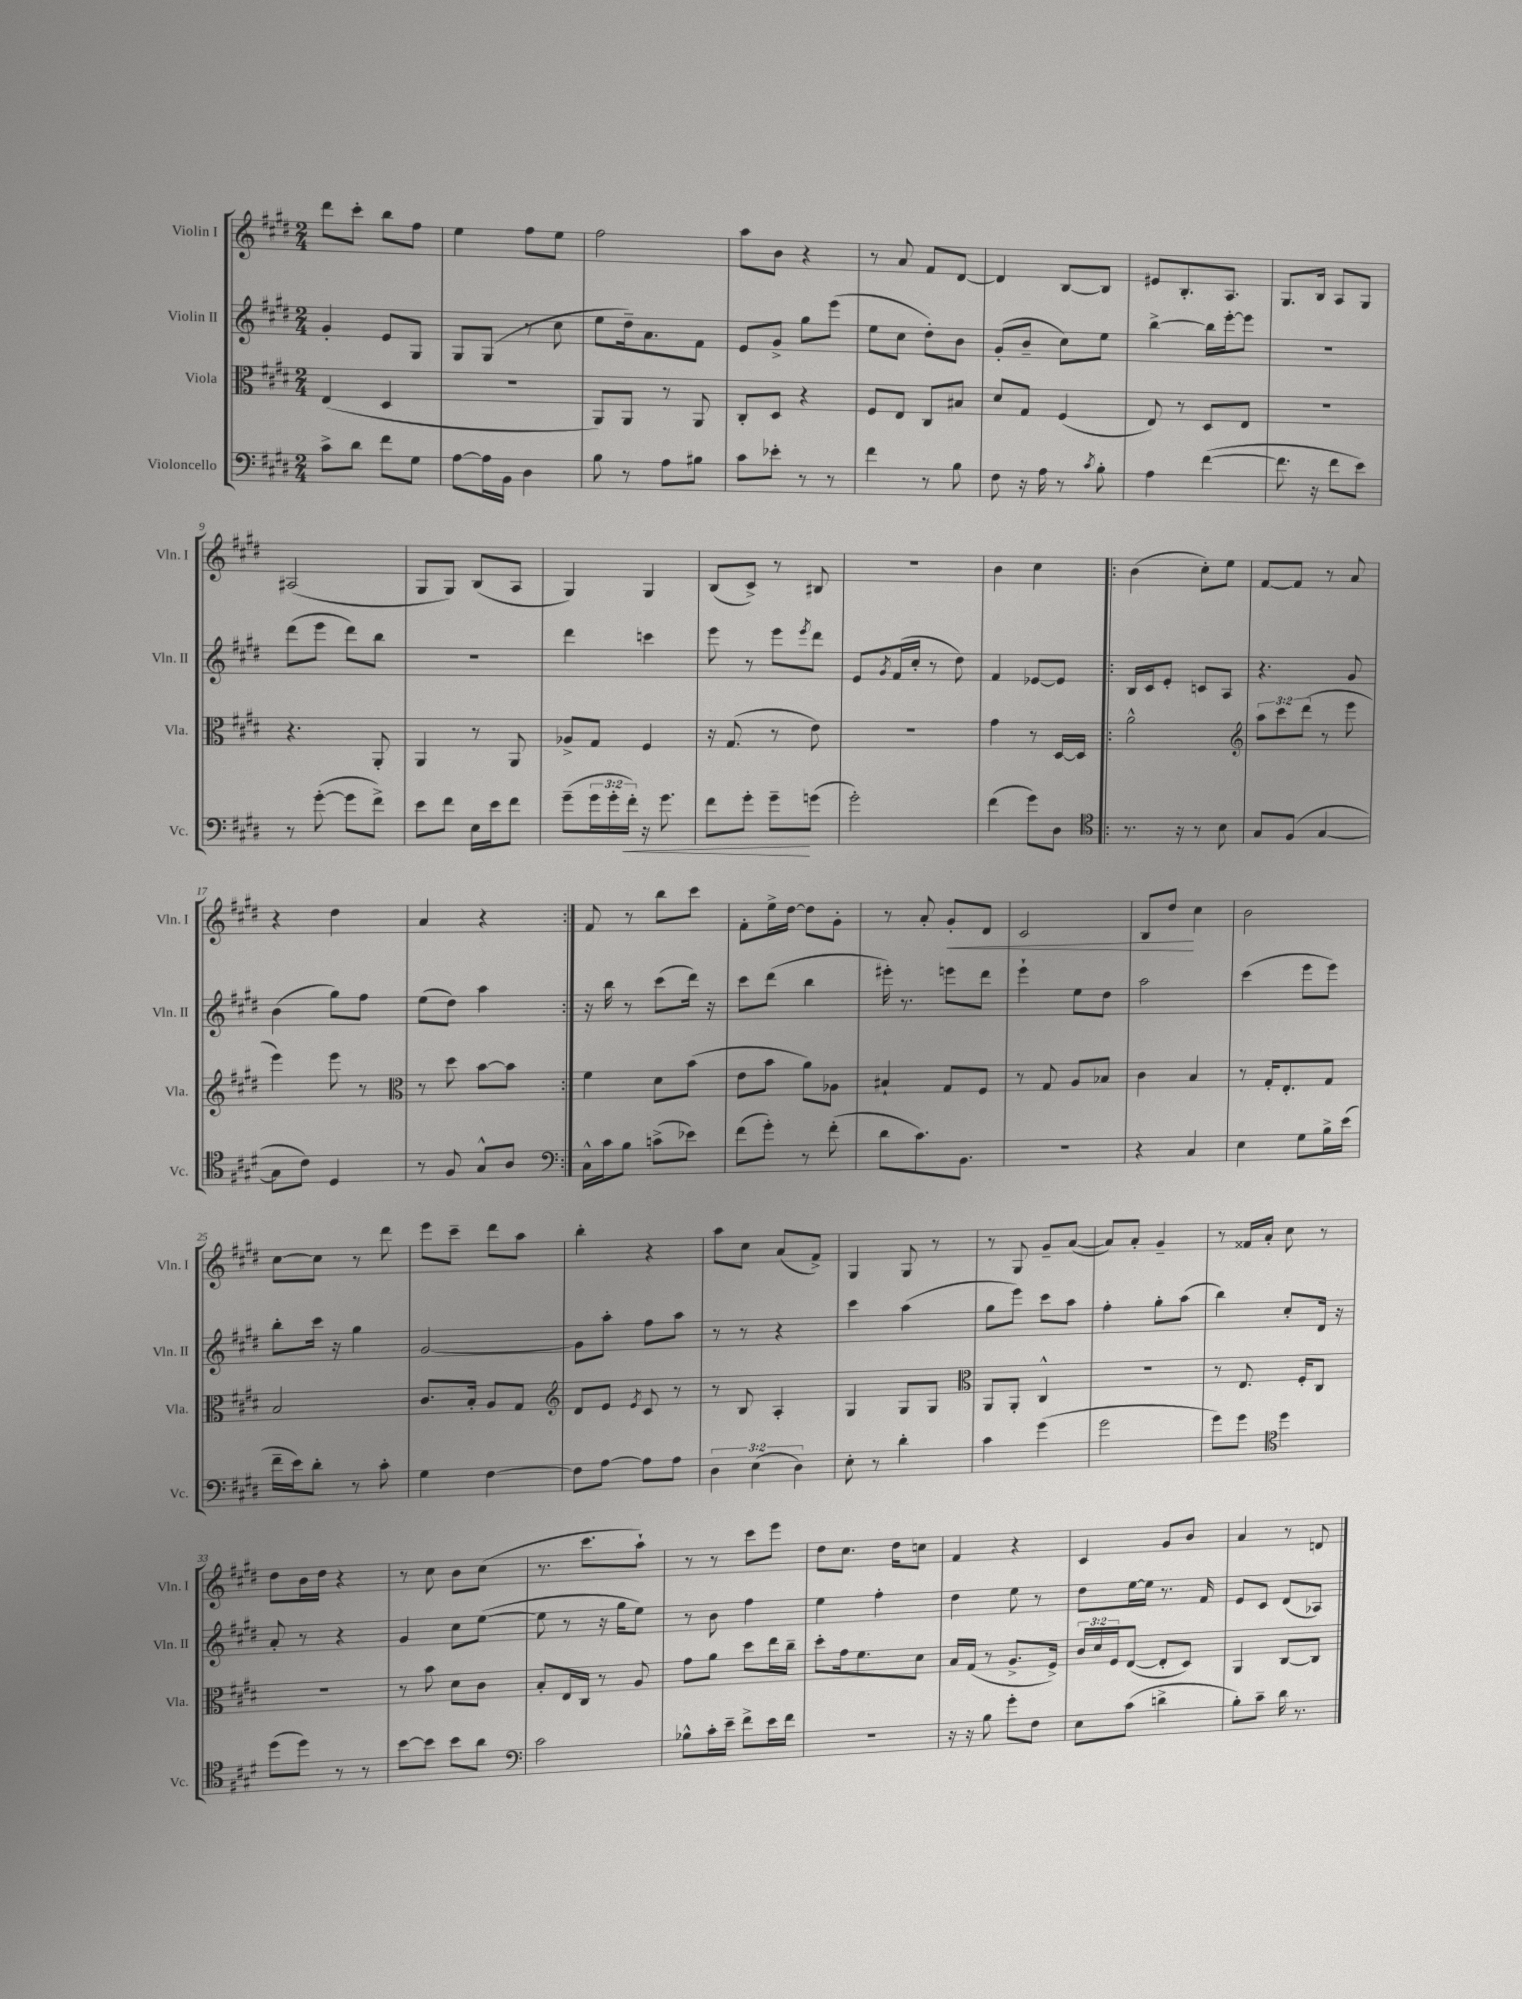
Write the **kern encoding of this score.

**kern	**dynam	**kern	**kern	**kern	**dynam
*part4	*part4	*part3	*part2	*part1	*part1
*staff4	*staff4	*staff3	*staff2	*staff1	*staff1
*I"Violoncello	*	*I"Viola	*I"Violin II	*I"Violin I	*
*I'Vc.	*	*I'Vla.	*I'Vln. II	*I'Vln. I	*
*clefF4	*	*clefC3	*clefG2	*clefG2	*
*k[f#c#g#d#]	*	*k[f#c#g#d#]	*k[f#c#g#d#]	*k[f#c#g#d#]	*
*M2/4	*	*M2/4	*M2/4	*M2/4	*
=1	=1	=1	=1	=1	=1
8c#^\L	.	(4E/	4g#'/	8ddd#\L	.
8d#\J	.	.	.	8ccc#'\J	.
8f#\L	.	4D#/	8e/L	8bb\L	.
8G#\J	.	.	8G#/J	8ff#\J	.
=2	=2	=2	=2	=2	=2
[8A\L	.	2r	8G#/L	4ee\	.
16A\L]	.	.	(8G#/J	.	.
16BB\JJ	.	.	.	.	.
4D#\	.	.	8r	8ff#\L	.
.	.	.	8cc#\	8ee\J	.
=3	=3	=3	=3	=3	=3
8B\	.	8AA/L)	8ee\L	2ff#\	.
8r	.	8AA/J	16dd#~\k)	.	.
.	.	.	8.a\	.	.
8A\L	.	8r	.	.	.
8B#X\J	.	8AA/	8f#\J	.	.
=4	=4	=4	=4	=4	=4
8c#\L	.	8C#'/L	8e/L	8aa\L	.
8e-X'\J	.	8D#/J	8g#^/J	8b\J	.
8r	.	4r	8gg#\L	4r	.
8r	.	.	(8eee\J	.	.
=5	=5	=5	=5	=5	=5
4f#\	.	8F#/L	8ee\L	8r	.
.	.	8E/J	8cc#\J	8a/	.
8r	.	8C#/L	8dd#'\L)	8f#/L	.
8B\	.	8B#X/J	8b\J	[8d#/J	.
=6	=6	=6	=6	=6	=6
8F#\	.	8d#/L	(8g#'/L	4d#/]	.
16r	.	8G#/J	8b~/J	.	.
16A\	.	.	.	.	.
8r	.	(4F#/	8cc#\L)	[8B/L	.
8qc#/	.	.	.	.	.
8B'\	.	.	8ee\J	8B/J]	.
=7	=7	=7	=7	=7	=7
4A\	.	8E/)	[4bb^\	8e#X/L	.
.	.	8r	.	8.B'/	.
([4f#\	.	8D#/L	16bb\LL]	.	.
.	.	.	[16eee'\J	8.A/J	.
.	.	8E/J	8eee\J]	.	.
=8	=8	=8	=8	=8	=8
8.f#\]	.	2r	2r	8.G#/L	.
16r	.	.	.	16B/Jk	.
8f#\L	.	.	.	8A/L	.
8e\J)	.	.	.	8G#/J	.
!!LO:LB:g=z
=9	=9	=9	=9	=9	=9
8r	.	4.r	(8ddd#\L	(2A#X/	.
([8g#'\	.	.	8eee\J	.	.
8g#\L]	.	.	8ddd#\L)	.	.
8f#^\J)	.	8AA'/	8bb\J	.	.
=10	=10	=10	=10	=10	=10
8e\L	.	4AA/	2r	8G#/L	.
8f#\J	.	.	.	8G#/J)	.
16E\LL	.	8r	.	(8B/L	.
16e\J	.	.	.	.	.
8f#\J	.	8AA/	.	8A/J	.
=11	=11	=11	=11	=11	=11
(8g#~\L	.	8A-X^/L	4ddd#\	4G#/)	.
24g#\L	.	8G#/J	.	.	.
24g#'\	.	.	.	.	.
!	!LO:HP:b	!	!	!	!
24f#'\JJ)	<	.	.	.	.
16r	.	4F#/	4cccn\	4G#/	.
8.g#\	.	.	.	.	.
=12	=12	=12	=12	=12	=12
8f#\L	.	16r	8eee\	(8B/L	.
.	.	(8.G#/	.	.	.
8g#'\J	.	.	8r	8c#^/J)	.
8g#~\L	.	8r	8eee\L	8r	.
.	.	.	8qeee/	.	.
(8gn\J	[	8e\)	8ddd#\J	8B#X/	.
=13	=13	=13	=13	=13	=13
2g#'\)	.	2r	8e/L	2r	.
.	.	.	8qg#/	.	.
.	.	.	(16f#/L	.	.
.	.	.	16cc#'/JJ	.	.
.	.	.	8r	.	.
.	.	.	8dd#\)	.	.
=14	=14	=14	=14	=14	=14
(4f#\	.	4g#\	4f#/	4b\	.
8g#\L)	.	8r	[8e-X/L	4cc#\	.
8D#\J	.	[16D#/LL	8e-/J]	.	.
.	.	16D#/JJ]	.	.	.
=15!|:	=15!|:	=15!|:	=15!|:	=15!|:	=15!|:
*clefC4	*	*	*	*	*
8.r	.	2a^^\	16B/LL	(4b\	.
.	.	.	16c#/J	.	.
.	.	.	8e'/J	.	.
16r	.	.	.	.	.
8r	.	.	8cn/L	8cc#'\L)	.
8B\	.	.	8A/J	8ee\J	.
=16	=16	=16	=16	=16	=16
*	*	*clefG2	*	*	*
8G#/L	.	12aa\L	4.r	[8f#/L	.
.	.	12ccc#\	.	.	.
(8F#/J	.	.	.	8f#/J]	.
.	.	(12ddd#\J	.	.	.
[4G#/	.	8r	.	8r	.
.	.	8eee\	8g#/	8a/	.
!!LO:LB:g=z
=17	=17	=17	=17	=17	=17
8G#\L]	.	4eee\)	(4b\	4r	.
8c#\J)	.	.	.	.	.
4D#/	.	8eee\	8gg#\L)	4dd#\	.
.	.	8r	8ff#\J	.	.
=18	=18	=18	=18	=18	=18
*	*	*clefC3	*	*	*
8r	.	8r	(8ee\L	4a/	.
8F#/	.	8dd#\	8dd#\J)	.	.
8G#^^/L	.	[8b\L	4aa\	4r	.
8A/J	.	8b\J]	.	.	.
=19:|!	=19:|!	=19:|!	=19:|!	=19:|!	=19:|!
*clefF4	*	*	*	*	*
16C#^^\LL	.	4f#\	16r	8f#/	.
16c#\J	.	.	16bb\	.	.
8B\J	.	.	8r	8r	.
(8cn^\L	.	8d#\L	(8ccc#\L	8bb\L	.
8e-X\J)	.	(8b\J	16ddd#\Jk)	8ccc#\J	.
.	.	.	16r	.	.
=20	=20	=20	=20	=20	=20
(8f#\L	.	8e\L	8ccc#\L	8f#'\L	.
8g#'\J)	.	8b\J	(8ddd#\J	16ee^\L	.
.	.	.	.	[16dd#\JJ	.
8r	.	8a\L)	4bb\	8dd#\L]	.
(8f#'\	.	8A-X\J	.	8g#'\J	.
=21	=21	=21	=21	=21	=21
8d#\L	.	4B#X`/	16eee#X'\)	8r	.
.	.	.	8.r	.	.
8.c#\)	.	.	.	8a'/	.
!	!	!	!	!	!LO:HP:b
.	.	8G#/L	8eeen\L	8g#'/L	<
8.BB\J	.	.	.	.	.
.	.	8F#/J	8ddd#\J	8d#/J	.
=22	=22	=22	=22	=22	=22
2r	.	8r	4eee`\	2c#/	.
.	.	8G#/	.	.	.
.	.	8A/L	8ee\L	.	.
.	.	8B-X/J	8dd#\J	.	.
=23	=23	=23	=23	=23	=23
4r	.	4c#\	2aa\	8B/L	.
.	.	.	.	8dd#/J	.
4C#/	.	4B/	.	4cc#\	[
=24	=24	=24	=24	=24	=24
4E\	.	8r	(4ccc#\	2b\	.
.	.	16G#'/KL	.	.	.
.	.	8.E'/	.	.	.
8G#\L	.	.	8eee\L	.	.
16B^\L	.	8G#/J	8eee\J)	.	.
(16e\JJ	.	.	.	.	.
!!LO:LB:g=z
=25	=25	=25	=25	=25	=25
16f#~\LL	.	2B/	8bb'\L	[8cc#\L	.
16e\J)	.	.	.	.	.
8d#'\J	.	.	16ccc#\Jk	8cc#\J]	.
.	.	.	16r	.	.
8r	.	.	4gg#\	8r	.
8c#'\	.	.	.	8ddd#\	.
=26	=26	=26	=26	=26	=26
4G#\	.	8.c#/L	[2g#/	8eee\L	.
.	.	.	.	8ccc#~\J	.
.	.	16B'/Jk	.	.	.
[4F#\	.	8A/L	.	8ddd#\L	.
.	.	8G#/J	.	8aa\J	.
=27	=27	=27	=27	=27	=27
*	*	*clefG2	*	*	*
8F#\L]	.	8d#/L	8g#\L]	4bb'\	.
[8A\J	.	8e/J	8aa'\J	.	.
.	.	8qe/	.	.	.
8A\L]	.	8c#/	8ff#\L	4r	.
8A\J	.	8r	8aa\J	.	.
=28	=28	=28	=28	=28	=28
6D#\	.	8r	8r	8aa\L	.
.	.	8B/	8r	8cc#\J	.
(6E\	.	.	.	.	.
.	.	4A'/	4r	(8a/L	.
6D#\)	.	.	.	.	.
.	.	.	.	8f#^/J)	.
=29	=29	=29	=29	=29	=29
8E'\	.	4G#/	4ccc#\	4G#/	.
8r	.	.	.	.	.
4d#'\	.	8G#/L	(4aa\	8G#/	.
.	.	8G#/J	.	8r	.
=30	=30	=30	=30	=30	=30
*	*	*clefC3	*	*	*
4c#\	.	8AA/L	8gg#\L	8r	.
.	.	8AA'/J	8eee\J)	8G#/	.
(4g#\	.	4C#^^/	8ccc#\L	8g#~/L	.
.	.	.	8aa\J	([8a/J	.
=31	=31	=31	=31	=31	=31
2g#\	.	2r	4ff#'\	8a/L])	.
.	.	.	.	8a'/J	.
.	.	.	8gg#'\L	4g#~/	.
.	.	.	(8aa\J	.	.
=32	=32	=32	=32	=32	=32
8g#\L)	.	8r	4bb\)	8r	.
8g#\J	.	8.E/	.	16f##X/LL	.
.	.	.	.	16a'/JJ	.
*clefC4	*	*	*	*	*
4dd#\	.	.	8cc#'/L	8cc#\	.
.	.	16F#'/KL	.	.	.
.	.	8C#/J	16d#/Jk	8r	.
.	.	.	16r	.	.
!!LO:LB:g=z
=33	=33	=33	=33	=33	=33
(8dd#\L	.	2r	8a'/	8dd#\L	.
8dd#\J)	.	.	8r	16b\L	.
.	.	.	.	16dd#\JJ	.
8r	.	.	4r	4r	.
8r	.	.	.	.	.
=34	=34	=34	=34	=34	=34
[8b\L	.	8r	4g#/	8r	.
8b\J]	.	8b\	.	8cc#\	.
8b\L	.	8d#\L	8cc#\L	8b\L	.
8a\J	.	8c#\J	([8ee\J	(8cc#\J	.
=35	=35	=35	=35	=35	=35
*clefF4	*	*	*	*	*
2c#\	.	8B'/L	8ee\]	8.r	.
.	.	16E/L	8r	.	.
.	.	16C#/JJ	.	8.ccc#\L	.
.	.	8r	16r	.	.
.	.	.	16gg#\KL	.	.
.	.	8A/	8ee\J)	8aa`\J)	.
=36	=36	=36	=36	=36	=36
8B-X^^\L	.	8g#\L	8r	8r	.
16c#'\L	.	8a\J	8b\	8r	.
16e~\JJ	.	.	.	.	.
8f#^\L	.	8dd#\L	4ff#\	8ccc#\L	.
16e\L	.	16ee\L	.	8eee\J	.
16f#\JJ	.	16cc#~\JJ	.	.	.
=37	=37	=37	=37	=37	=37
2r	.	8dd#'\L	4ee\	8dd#\L	.
.	.	16g#\k	.	8.cc#\J	.
.	.	8.f#\	.	.	.
.	.	.	4ff#'\	.	.
.	.	.	.	16dd#\KL	.
.	.	8d#\J	.	8ccn\J	.
=38	=38	=38	=38	=38	=38
16r	.	16B/LL	4dd#\	4f#/	.
16r	.	(16G#/JJ	.	.	.
8B\	.	8r	.	.	.
8g#'\L	.	8.A^/L	8ee\	4r	.
8F#\J	.	.	8r	.	.
.	.	16F#^/Jk)	.	.	.
=39	=39	=39	=39	=39	=39
8E\L	.	24c#/LL	8dd#\L	4c#/	.
.	.	24d#/	.	.	.
.	.	24F#/J	.	.	.
(8c#\J	.	([8E/J	[16ee\L	.	.
.	.	.	16ee\JJ]	.	.
4dn^\	.	8E'/L]	8.r	8g#/L	.
.	.	8D#/J)	.	8b/J	.
.	.	.	16f#/	.	.
=40	=40	=40	=40	=40	=40
8B'\L)	.	4AA/	8e/L	4a/	.
8c#~\J	.	.	8c#/J	.	.
16d#\	.	[8C#/L	(8d#/L	8r	.
8.r	.	.	.	.	.
.	.	8C#/J]	8A-X/J)	8dn/	.
==	==	==	==	==	==
*-	*-	*-	*-	*-	*-
